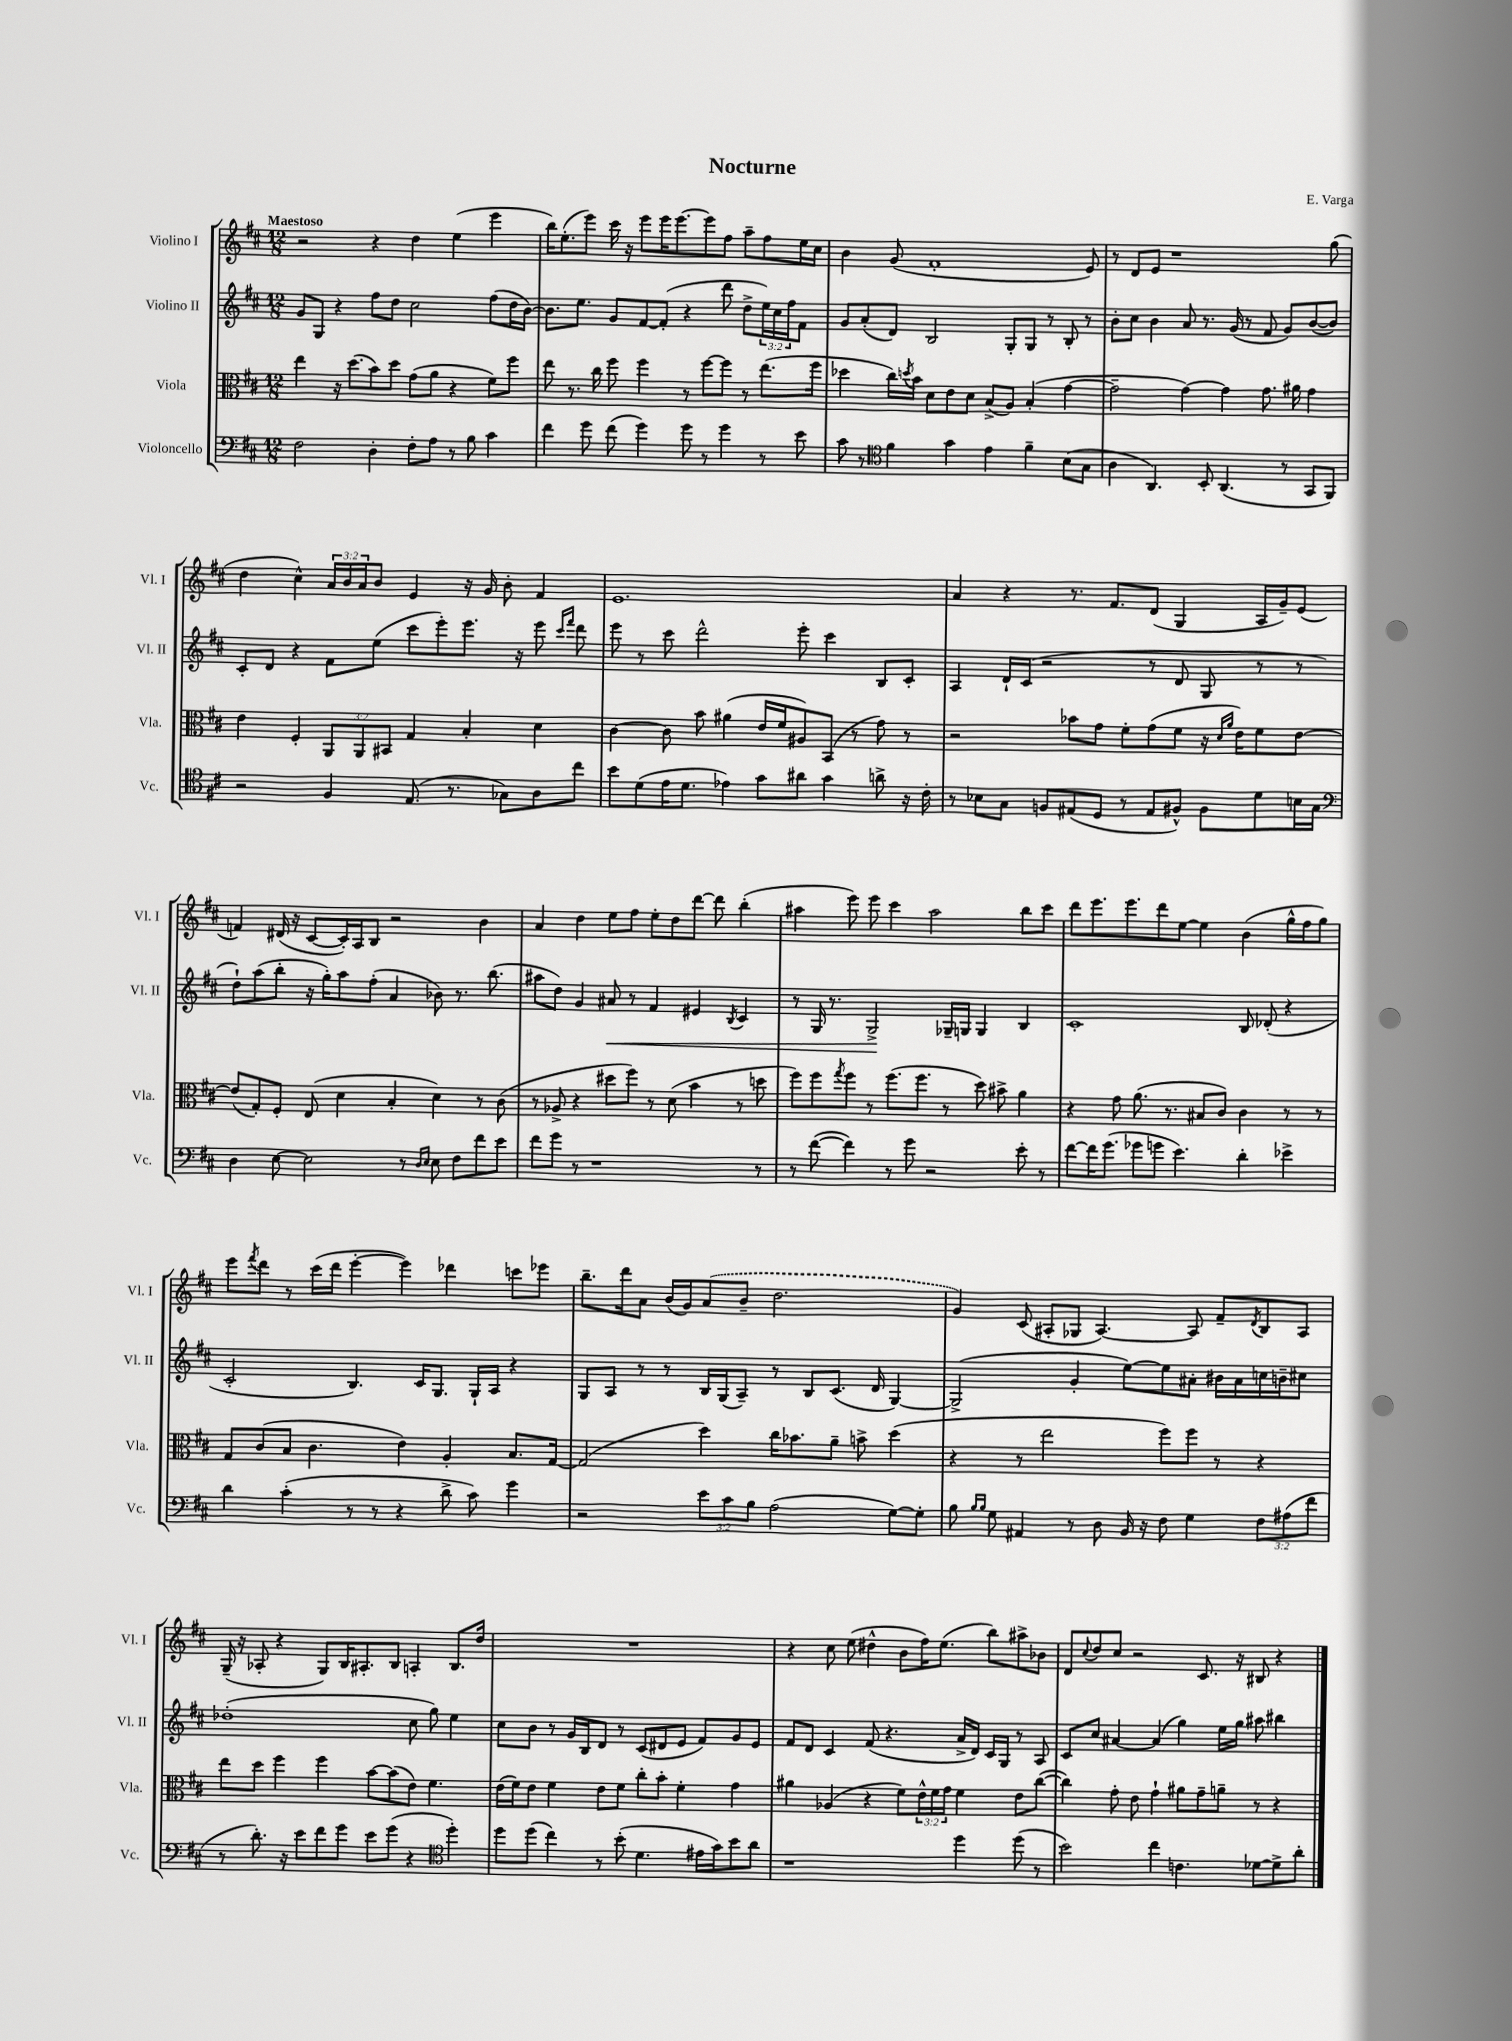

**kern	**kern	**kern	**kern
*staff4	*staff3	*staff2	*staff1
*clefF4	*clefC3	*clefG2	*clefG2
*k[f#c#]	*k[f#c#]	*k[f#c#]	*k[f#c#]
*M12/8	*M12/8	*M12/8	*M12/8
2F#	4ee	8g	2r
.	.	8G	.
.	16r	4r	.
.	(8.dd	.	.
4D'	8b)	8ff#	4r
.	8dd	8dd	.
8F#'	(8g	2cc#	4dd
8A	8a	.	.
8r	4r	.	(4ee
8B	.	.	.
4c#	8f#)	(8ff#	4eee
.	8ff#	16dd	.
.	.	[16b)	.
=	=	=	=
4f#	8ee	8.b]	16bb)
.	.	.	(8.ee'
.	8.r	.	.
.	.	8.ee	.
8g	.	.	8eee)
.	16cc#	.	.
(8f#	8ff#	8g	16ccc#
.	.	.	16r
4g)	4ff#	[8f#	8eee
.	.	(8f#']	16eee
.	.	.	[8.eee
8g	8r	4r	.
8r	[8ff#	.	8eee]
4g	8ff#]	8ddd	8ff#
.	8r	8dd^	8aa~
8r	(8.ee	24ee)	8ff#
.	.	24cc#	.
.	.	24ff#	.
8e	.	8f#	16ee
.	16ff#	.	16cc#
=	=	=	=
8c#	4dd-	8g	4b
8r	.	(8a'	.
*clefC4	*	*	*
4f#	16cc#)	8d)	(8g
.	8qdd	.	.
.	16b	.	.
.	8d	2B	1f#'
4g	8e	.	.
.	8d	.	.
4e	(8B^	.	.
.	8A)	8G'	.
4f#~	(4B'	8G	.
.	.	8r	.
(8B	[4g	8B'	.
8G	.	8r	8e)
=	=	=	=
4A	2g~]	8b'	8r
.	.	8cc#	8d
4.AA)	.	4b	8e
.	.	.	1r
.	[4g)	8a	.
8BB'	.	8.r	.
(4.AA	4g]	.	.
.	.	(16g	.
.	.	8r	.
.	8.g	8f#	.
8r	.	8g)	.
.	16a#	.	.
8GG	4g	([8b	.
8FF#)	.	8b])	(8gg
=	=	=	=
2r	4e	8c#'	4dd
.	.	8d	.
.	4F#'	4r	4cc#^^)
4F#	12AA	8f#	24a
.	.	.	24b
.	12AA	.	24a
.	.	(8ee	8b
.	12BB#	.	.
(8.E	4G	8ccc#	4e
.	.	8eee')	.
8.r	.	.	.
.	4B'	8.eee	16r
.	.	.	16g
8G-)	.	.	8b'
.	.	16r	.
8A	4d	8eee	4f#
.	.	16qqccc#	.
.	.	16qqfff#	.
8cc#	.	8ddd	.
=	=	=	=
8b	[4c#	8eee	1.e
(8d	.	8r	.
16e	8c#]	8ccc#	.
8.d	.	.	.
.	8b	2ddd^^	.
4e-)	(4a#	.	.
8g	16e	.	.
.	16f#	.	.
8a#	8A#)	8eee'	.
4g	(8BB	4ccc#	.
.	8r	.	.
8a^	8g)	8B	.
16r	8r	8c#'	.
16c#'	.	.	.
=	=	=	=
8r	2r	4A	4a
8B-	.	.	.
8G	.	16d`	4r
.	.	(16c#	.
8F	.	2r	.
(8E#	8b-	.	8.r
8D	8g	.	.
.	.	.	8.f#
8r	8f#'	.	.
8E#	(8g	8r	(8d
8F#^^)	8f#	8d	4G
8F#	16r	8G	.
.	16qqd	.	.
.	16qqa	.	.
.	16e)	.	.
8d	8f#	8r	16A
.	.	.	16g~)
16B	[8e	8r	(8e
16G	.	.	.
=	=	=	=
*clefF4	*	*	*
4D	(8e]	8dd`)	4f)
.	8G')	(8aa	.
[8E	8F#'	8bb'	(16d#
.	.	.	16r
2E]	(8E	16r	[8c#
.	.	16gg')	.
.	4d	8aa	16c#'])
.	.	.	16A
.	.	(8ff#'	8B
.	4B'	4a	2r
8r	.	.	.
16qqD	.	.	.
16qqE	.	.	.
8E	4d)	8b-)	.
8F#	.	8.r	.
8f#	8r	.	4b
.	.	(8.bb	.
8e	(8c#	.	.
=	=	=	=
8f#	8r	8aa#	4a
8g	8A-^	8dd)	.
8r	4r	4g	4dd
1r	.	.	.
.	8dd#	8a#	8ee
.	8ff#)	8r	8ff#
.	8r	4f#	8ee'
.	(8d	.	8dd
.	4b	4e#	[8ddd
.	.	.	8ddd]
.	.	8qB	.
.	8r	4c#	(4bb'
8r	8dd	.	.
=	=	=	=
8r	8ff#)	8r	4aa#
([8f#	8ff#	16G	.
.	.	8.r	.
.	8qgg	.	.
4f#])	8ff#	.	8eee)
.	8r	2G^	8eee
8r	(8.ff#	.	4ccc#
8g	.	.	.
.	8.ff#	.	.
2r	.	.	2aa#
.	8r	16G-~	.
.	.	16G	.
.	8dd)	4G	.
.	8b#^	.	.
8e'	4a	4B	8bb
8r	.	.	8ccc#
=	=	=	=
[8f#	4r	1c#'	8ddd
16f#]	.	.	8.eee
(8.g	.	.	.
.	8g	.	.
.	.	.	8.eee
8g-	(8.a	.	.
8g	.	.	8ddd
.	8.r	.	.
4.e)	.	.	[8ee
.	8B#	.	4ee]
.	8c#)	.	.
4d'	4c#	8B	(4b
.	.	(8d-'	.
4e-^	8r	4r	16gg^^
.	.	.	16ff#
.	8r	.	8gg)
=	=	=	=
4d	8G	2c#'	8eee
.	.	.	8qfff#
.	(8c#	.	8ddd
(4c#'	8B	.	8r
.	4.c#	.	(16ccc#
.	.	.	16ddd
8r	.	4.B)	[4eee'
8r	.	.	.
4r	4e)	.	4eee])
.	.	16c#	.
.	.	8.G	.
8d^	4A'	.	4ddd-
8c#)	.	16G`	.
.	.	16A	.
4g	8.B	4r	8ccc
.	.	.	8eee-
.	[16G	.	.
=	=	=	=
2r	(2G]	8G	8.bb~
.	.	8A	.
.	.	.	16ddd
.	.	8r	8a
.	.	8r	(16b
.	.	.	16g)
12e	4dd)	16B	(8a
.	.	(16G	.
12c#	.	.	.
.	.	8A~)	8b~
12B	.	.	.
(2A	16cc#	8r	2.dd
.	8.b-	.	.
.	.	8B	.
.	8a~	(8.c#	.
.	8b^	.	.
.	.	16d	.
[8G)	(4dd	[4G)	.
8G']	.	.	.
=	=	=	=
8B	4r	(2G^]	4g)
16qqB	.	.	.
16qqB	.	.	.
8G	.	.	.
4AA#	8r	.	(8c#
.	2ee	.	8A#'
8r	.	4g'	8G-
8D	.	.	[4.A#)
16BB	.	[8ee)	.
16r	.	.	.
8F#	8ff#)	8ee]	.
4G	8ff#	8a#'	8A#]
.	8r	16b#	8f#~
.	.	16a#	.
.	.	.	8qd
12F#	4r	16cc	8B
.	.	16b~	.
(12A#	.	.	.
.	.	8cc#	8A#
12f#	.	.	.
=	=	=	=
8r	8ee	(1dd-'	(16G~
.	.	.	16r
8.d')	8dd	.	8A-'
.	4ff#	.	4r
16r	.	.	.
8e	.	.	.
8f#	4ff#	.	8G)
8g	.	.	16B
.	.	.	8.A#'
8e	[8b	.	.
(8g	(8b]	.	8B
4r	8e)	8cc#	4A'
.	4.f#	8gg)	.
*clefC4	*	*	*
4dd')	.	4ee	8.B
.	.	.	16dd
=	=	=	=
8dd	(16e	8cc#	1.r
.	16f#)	.	.
(8dd	8e	8b	.
4cc#)	4f#	8r	.
.	.	16g	.
.	.	16B	.
8r	8e	8d	.
(8b'	8f#	8r	.
4.d	8cc#'	(8c#	.
.	8b'	8d#	.
.	4f#'	8e	.
16e#	.	8f#)	.
16g)	.	.	.
8b	4g	8g	.
8a	.	8e	.
=	=	=	=
1r	4a#	8f#	4r
.	.	8d	.
.	(4A-	4c#	8cc#
.	.	.	(8ee
.	4r	(8f#	4dd#^^
.	.	4.r	.
.	8f#)	.	8b
.	24e^^	.	16ff#)
.	24f#	.	.
.	.	.	(8.ee
.	24g	.	.
4dd	4f#	16a^	.
.	.	16d)	.
.	.	16c#	8bb)
.	.	16G	.
(8dd	8e	8r	8aa#^
8r	([8cc#	8A	8b-
=	=	=	=
2b)	4cc#])	8c#	8d
.	.	.	8qqcc#
.	.	8cc#	8dd
.	8g'	[4a#	8cc#
.	8e	.	2r
4cc#	4g`	(4a#]	.
4.c	8a#	4gg)	.
.	8g~	.	8.c#
.	8a~	16ee	.
.	.	16gg	16r
[8d-	8r	8aa#	8B#
8d-^]	4r	4bb#	4r
8a'	.	.	.
==	==	==	==
*-	*-	*-	*-
